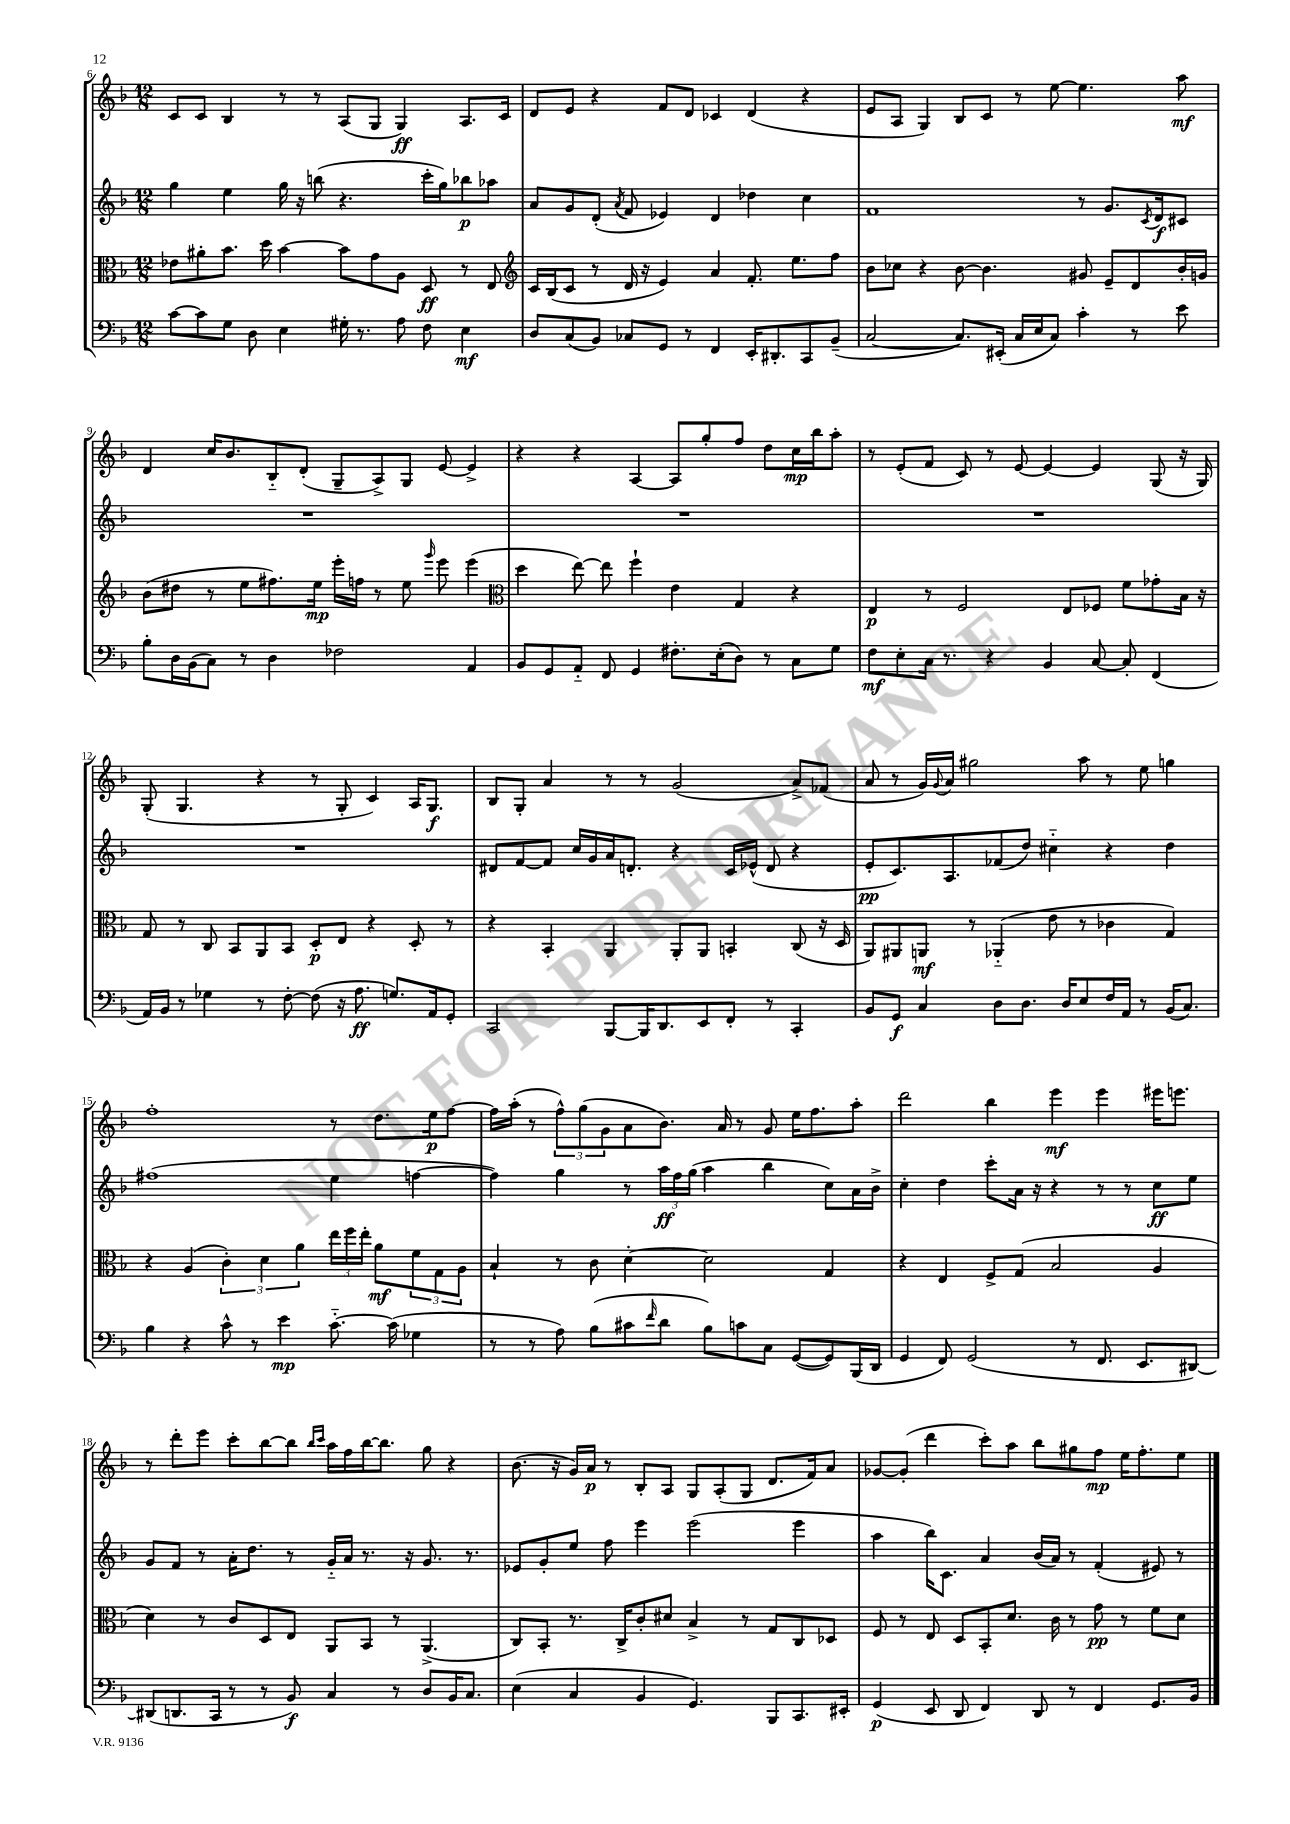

**kern	**dynam	**kern	**dynam	**kern	**dynam	**kern	**dynam
*part4	*part4	*part3	*part3	*part2	*part2	*part1	*part1
*staff4	*staff4	*staff3	*staff3	*staff2	*staff2	*staff1	*staff1
*clefF4	*	*clefC3	*	*clefG2	*	*clefG2	*
*k[b-]	*	*k[b-]	*	*k[b-]	*	*k[b-]	*
*M12/8	*	*M12/8	*	*M12/8	*	*M12/8	*
=6	=6	=6	=6	=6	=6	=6	=6
[8c\L	.	8e-X\L	.	4gg\	.	8c/L	.
8c\]	.	8a#X'\	.	.	.	8c/J	.
8G\J	.	8.b-\J	.	4ee\	.	4B-/	.
8D\	.	.	.	.	.	.	.
.	.	16dd\	.	.	.	.	.
4E\	.	[4b-\	.	16gg\	.	8r	.
.	.	.	.	16r	.	.	.
.	.	.	.	(8bbn\	.	8r	.
16G#X'\	.	8b-\L]	.	4.r	.	(8A/L	.
8.r	.	.	.	.	.	.	.
.	.	8g\	.	.	.	8G/J	.
8A\	.	8A\J	.	.	.	4G/)	ff
8F\	.	8D/	ff	16ccc'\LL	.	.	.
.	.	.	.	16gg\J)	.	.	.
4E\	mf	8r	.	8bb-X\	p	8.A/L	.
.	.	8E/	.	8aa-X\J	.	.	.
.	.	.	.	.	.	16c/Jk	.
=7	=7	=7	=7	=7	=7	=7	=7
*	*	*clefG2	*	*	*	*	*
8D/L	.	16c/LL	.	8a/L	.	8d/L	.
.	.	(16B-/J	.	.	.	.	.
(8C/	.	8c/J	.	8g/	.	8e/J	.
8BB-/J)	.	8r	.	(8d'/J	.	4r	.
.	.	.	.	8qa/	.	.	.
8C-X/L	.	16d/	.	8f/	.	.	.
.	.	16r	.	.	.	.	.
8GG/J	.	4e/)	.	4e-X/)	.	8f/L	.
8r	.	.	.	.	.	8d/J	.
4FF/	.	4a/	.	4d/	.	4c-X/	.
16EE'/KL	.	8.f'/	.	4dd-X\	.	(4d/	.
8.DD#X'/	.	.	.	.	.	.	.
.	.	8.ee\L	.	.	.	.	.
8CC/	.	.	.	4cc\	.	4r	.
(8BB-~/J	.	8ff\J	.	.	.	.	.
=8	=8	=8	=8	=8	=8	=8	=8
[2C/	.	8b-\L	.	1f	.	8e/L	.
.	.	8cc-X\J	.	.	.	8A/J	.
.	.	4r	.	.	.	4G/)	.
8.C/L])	.	[8b-\	.	.	.	8B-/L	.
.	.	4.b-\]	.	.	.	8c/J	.
(16EE#X'/Jk	.	.	.	.	.	.	.
16C/LL	.	.	.	.	.	8r	.
16E/J	.	.	.	.	.	.	.
8C/J)	.	.	.	.	.	[8ee\	.
4c'\	.	8g#X/	.	8r	.	4.ee\]	.
.	.	8e~/L	.	8.g/L	.	.	.
8r	.	8d/	.	.	.	.	.
.	.	.	.	8qc/	.	.	.
.	.	.	.	16d/k	f	.	.
8e\	.	16b-'/L	.	8c#X/J	.	8aa\	mf
.	.	16gn/JJ	.	.	.	.	.
!!LO:LB:g=z
=9	=9	=9	=9	=9	=9	=9	=9
8B-'\L	.	(8b-\L	.	1.r	.	4d/	.
16D\L	.	8dd#X\J	.	.	.	.	.
(16BB-\J	.	.	.	.	.	.	.
8C\J)	.	8r	.	.	.	16cc/KL	.
.	.	.	.	.	.	8.b-/	.
8r	.	8ee\L	.	.	.	.	.
4D\	.	8.ff#X\)	.	.	.	8B-/	.
.	.	.	.	.	.	(8d'/J	.
.	.	16ee\Jk	mp	.	.	.	.
2F-X\	.	16eee'\LL	.	.	.	8G~/L	.
.	.	16ffn\JJ	.	.	.	.	.
.	.	8r	.	.	.	8A^/)	.
.	.	8ee\	.	.	.	8G/J	.
.	.	16qqggg/	.	.	.	.	.
.	.	8eee\	.	.	.	[8e/	.
4AA/	.	(4eee\	.	.	.	4e^/]	.
=10	=10	=10	=10	=10	=10	=10	=10
*	*	*clefC3	*	*	*	*	*
8BB-/L	.	4dd\	.	1.r	.	4r	.
8GG/	.	.	.	.	.	.	.
8AA/J	.	[8ee\)	.	.	.	4r	.
8FF/	.	8ee\]	.	.	.	.	.
4GG/	.	4ff`\	.	.	.	[4A/	.
8.F#X'\L	.	4e\	.	.	.	8A/L]	.
.	.	.	.	.	.	8gg'/	.
(16E'\k	.	.	.	.	.	.	.
8D\J)	.	4G/	.	.	.	8ff/J	.
8r	.	.	.	.	.	8dd\L	.
8C\L	.	4r	.	.	.	16cc\L	mp
.	.	.	.	.	.	16bb-\J	.
8G\J	.	.	.	.	.	8aa'\J	.
=11	=11	=11	=11	=11	=11	=11	=11
8F\L	mf	4E/	p	1.r	.	8r	.
8E'\	.	.	.	.	.	(8e'/L	.
16C\Jk	.	8r	.	.	.	8f/J	.
8.r	.	.	.	.	.	.	.
.	.	2F/	.	.	.	8c/)	.
4r	.	.	.	.	.	8r	.
.	.	.	.	.	.	[8e/	.
4BB-/	.	.	.	.	.	4e/_	.
.	.	8E/L	.	.	.	.	.
[8C/	.	8F-X/J	.	.	.	4e/]	.
8C'/]	.	8f\L	.	.	.	.	.
(4FF/	.	8g-X'\	.	.	.	(8G/	.
.	.	16B-\Jk	.	.	.	16r	.
.	.	16r	.	.	.	16G/)	.
!!LO:LB:g=z
=12	=12	=12	=12	=12	=12	=12	=12
16AA/LL)	.	8G/	.	1.r	.	(8G'/	.
16BB-/JJ	.	.	.	.	.	.	.
8r	.	8r	.	.	.	4.G/	.
4G-X\	.	8C/	.	.	.	.	.
.	.	8BB-/L	.	.	.	.	.
8r	.	8AA/	.	.	.	4r	.
[8F'\	.	8BB-/J	.	.	.	.	.
(8F\]	.	8D'/L	p	.	.	8r	.
16r	.	8E/J	.	.	.	8G'/	.
8.A\	ff	.	.	.	.	.	.
.	.	4r	.	.	.	4c/)	.
8.Gn/L)	.	.	.	.	.	.	.
.	.	8D'/	.	.	.	16A/KL	.
16AA/k	.	.	.	.	.	8.G/J	f
8GG'/J	.	8r	.	.	.	.	.
=13	=13	=13	=13	=13	=13	=13	=13
2CC/	.	4r	.	8d#X/L	.	8B-/L	.
.	.	.	.	[8f/	.	8G'/J	.
.	.	4BB-'/	.	8f/J]	.	4a/	.
.	.	.	.	16cc/LL	.	.	.
.	.	.	.	16g/	.	.	.
[8BBB-/L	.	4AA/	.	16a/J	.	8r	.
.	.	.	.	8.dn'/J	.	.	.
16BBB-/K]	.	.	.	.	.	8r	.
8.DD/	.	.	.	.	.	.	.
.	.	8AA'/L	.	4r	.	(2g/	.
8EE/	.	8AA/J	.	.	.	.	.
8FF'/J	.	4BBn'/	.	16c/LL	.	.	.
.	.	.	.	(16e-X^^/JJ	.	.	.
8r	.	.	.	8d/	.	.	.
4CC'/	.	(8C/	.	4r	.	8a^/L)	.
.	.	16r	.	.	.	(8f-X/J	.
.	.	16D/	.	.	.	.	.
=14	=14	=14	=14	=14	=14	=14	=14
8BB-/L	.	8AA/L)	.	8e'/L	pp	8a/	.
8GG/J	f	8AA#X/	.	8.c/)	.	8r	.
4C/	.	8AAn/J	mf	.	.	16g/LL)	.
.	.	.	.	.	.	8qqg/	.
.	.	.	.	8.A/	.	16a/JJ	.
.	.	8r	.	.	.	2gg#X\	.
8D\L	.	(4AA-X/	.	(8f-X/	.	.	.
8.D\J	.	.	.	8dd/J)	.	.	.
.	.	8e\	.	4cc#X\	.	.	.
16D/KL	.	.	.	.	.	.	.
8E/	.	8r	.	.	.	8aa\	.
16F/L	.	4c-X\	.	4r	.	8r	.
16AA/JJ	.	.	.	.	.	.	.
8r	.	.	.	.	.	8ee\	.
(16BB-/KL	.	4G/)	.	4dd\	.	4ggn\	.
8.C/J)	.	.	.	.	.	.	.
!!LO:LB:g=z
=15	=15	=15	=15	=15	=15	=15	=15
4B-\	.	4r	.	(1ff#X	.	1ff'	.
4r	.	(4A/	.	.	.	.	.
8c^^\	.	6c'\)	.	.	.	.	.
8r	.	.	.	.	.	.	.
.	.	6d\	.	.	.	.	.
4e\	mp	.	.	.	.	.	.
.	.	6a\	.	.	.	.	.
[8.c\	.	24ee\LL	.	4ee\	.	8r	.
.	.	24ff\	.	.	.	.	.
.	.	24ee'\JJ	.	.	.	.	.
.	.	8a\L	mf	.	.	8.dd\L	.
(16c\]	.	.	.	.	.	.	.
4G-X\	.	12f\	.	[4ffn\	.	.	.
.	.	.	.	.	.	16ee\k	p
.	.	12G\	.	.	.	.	.
.	.	.	.	.	.	[8ff\J	.
.	.	12A\J	.	.	.	.	.
=16	=16	=16	=16	=16	=16	=16	=16
8r	.	4B-`/	.	4ff\])	.	16ff\LL]	.
.	.	.	.	.	.	(16aa'\JJ	.
8r	.	.	.	.	.	8r	.
8A\)	.	8r	.	4gg\	.	12ff^^\L)	.
.	.	.	.	.	.	(12gg\	.
(8B-\L	.	8c\	.	.	.	.	.
.	.	.	.	.	.	12g\	.
8c#X\	.	[4d'\	.	8r	.	8a\	.
16qqf/	.	.	.	.	.	.	.
8d\J	.	.	.	24aa\LL	ff	8.b-\J)	.
.	.	.	.	24ff\	.	.	.
.	.	.	.	(24gg\JJ	.	.	.
8B-\L)	.	2d\]	.	4aa\	.	.	.
.	.	.	.	.	.	16a/	.
8cn\	.	.	.	.	.	8r	.
8C\J	.	.	.	4bb-\	.	8g/	.
([8GG/L	.	.	.	.	.	16ee\KL	.
.	.	.	.	.	.	8.ff\	.
8GG/])	.	4G/	.	8cc\L)	.	.	.
(16BBB-/L	.	.	.	16a\L	.	8aa'\J	.
16DD/JJ	.	.	.	16b-^\JJ	.	.	.
=17	=17	=17	=17	=17	=17	=17	=17
4GG/	.	4r	.	4cc'\	.	2ddd\	.
8FF/)	.	4E/	.	4dd\	.	.	.
(2GG/	.	.	.	.	.	.	.
.	.	8F^/L	.	8ccc'\L	.	4bb-\	.
.	.	(8G/J	.	16a\Jk	.	.	.
.	.	.	.	16r	.	.	.
.	.	2B-/	.	4r	.	4eee\	mf
8r	.	.	.	.	.	.	.
8.FF/	.	.	.	8r	.	4eee\	.
.	.	.	.	8r	.	.	.
8.EE/L	.	.	.	.	.	.	.
.	.	4A/	.	8cc\L	ff	16eee#X\KL	.
.	.	.	.	.	.	8.eeen\J	.
[8DD#X/J)	.	.	.	8ee\J	.	.	.
!!LO:LB:g=z
=18	=18	=18	=18	=18	=18	=18	=18
(8DD#X/L]	.	4d\)	.	8g/L	.	8r	.
8.DDn/	.	.	.	8f/J	.	8ddd'\L	.
.	.	8r	.	8r	.	8eee\J	.
16CC/Jk	.	.	.	.	.	.	.
8r	.	8c/L	.	16a'\KL	.	8ccc'\L	.
.	.	.	.	8.dd\J	.	.	.
8r	.	8D/	.	.	.	[8bb-\	.
8BB-/)	f	8E/J	.	8r	.	8bb-\J]	.
.	.	.	.	.	.	16qqbb-/LL	.
.	.	.	.	.	.	16qqccc/JJ	.
4C/	.	8AA/L	.	16g/LL	.	16aa\LL	.
.	.	.	.	16a/JJ	.	16ff\	.
.	.	8BB-/J	.	8.r	.	[16bb-\J	.
.	.	.	.	.	.	8.bb-\J]	.
8r	.	8r	.	.	.	.	.
.	.	.	.	16r	.	.	.
8D/L	.	(4.AA^/	.	8.g/	.	8gg\	.
16BB-/K	.	.	.	.	.	4r	.
8.C/J	.	.	.	8.r	.	.	.
=19	=19	=19	=19	=19	=19	=19	=19
(4E\	.	8C/L)	.	8e-X/L	.	(8.b-\	.
.	.	8BB-'/J	.	8g'/	.	.	.
.	.	.	.	.	.	16r	.
4C/	.	8.r	.	8ee/J	.	16g/LL)	.
.	.	.	.	.	.	16a/JJ	p
.	.	.	.	8ff\	.	8r	.
.	.	16C^/KL	.	.	.	.	.
4BB-/	.	8c'/	.	4eee\	.	8B-'/L	.
.	.	8d#X/J	.	.	.	8A/J	.
4.GG/)	.	4B-^/	.	(2eee\	.	8G/L	.
.	.	.	.	.	.	(8A'/	.
.	.	8r	.	.	.	8G/J	.
8BBB-/L	.	8G/L	.	.	.	8.d/L	.
8.CC/	.	8C/	.	4eee\	.	.	.
.	.	.	.	.	.	16f/k)	.
.	.	8D-X/J	.	.	.	8a/J	.
16EE#X'/Jk	.	.	.	.	.	.	.
=20	=20	=20	=20	=20	=20	=20	=20
(4GG/	p	8F/	.	4aa\	.	[8g-X/L	.
.	.	8r	.	.	.	(8g-'/J]	.
8EE/	.	8E/	.	16bb-\KL)	.	4ddd\	.
.	.	.	.	8.c\J	.	.	.
8DD/	.	8D/L	.	.	.	.	.
4FF/)	.	8BB-'/	.	4a/	.	8ccc'\L)	.
.	.	8.d/J	.	.	.	8aa\J	.
8DD/	.	.	.	(16b-/LL	.	8bb-\L	.
.	.	16c\	.	16a/JJ)	.	.	.
8r	.	8r	.	8r	.	8gg#X\	.
4FF/	.	8g\	pp	(4f'/	.	8ff\J	mp
.	.	8r	.	.	.	16ee\KL	.
.	.	.	.	.	.	8.ff'\	.
8.GG/L	.	8f\L	.	8e#X/)	.	.	.
.	.	8d\J	.	8r	.	8ee\J	.
16BB-/Jk	.	.	.	.	.	.	.
==	==	==	==	==	==	==	==
*-	*-	*-	*-	*-	*-	*-	*-
